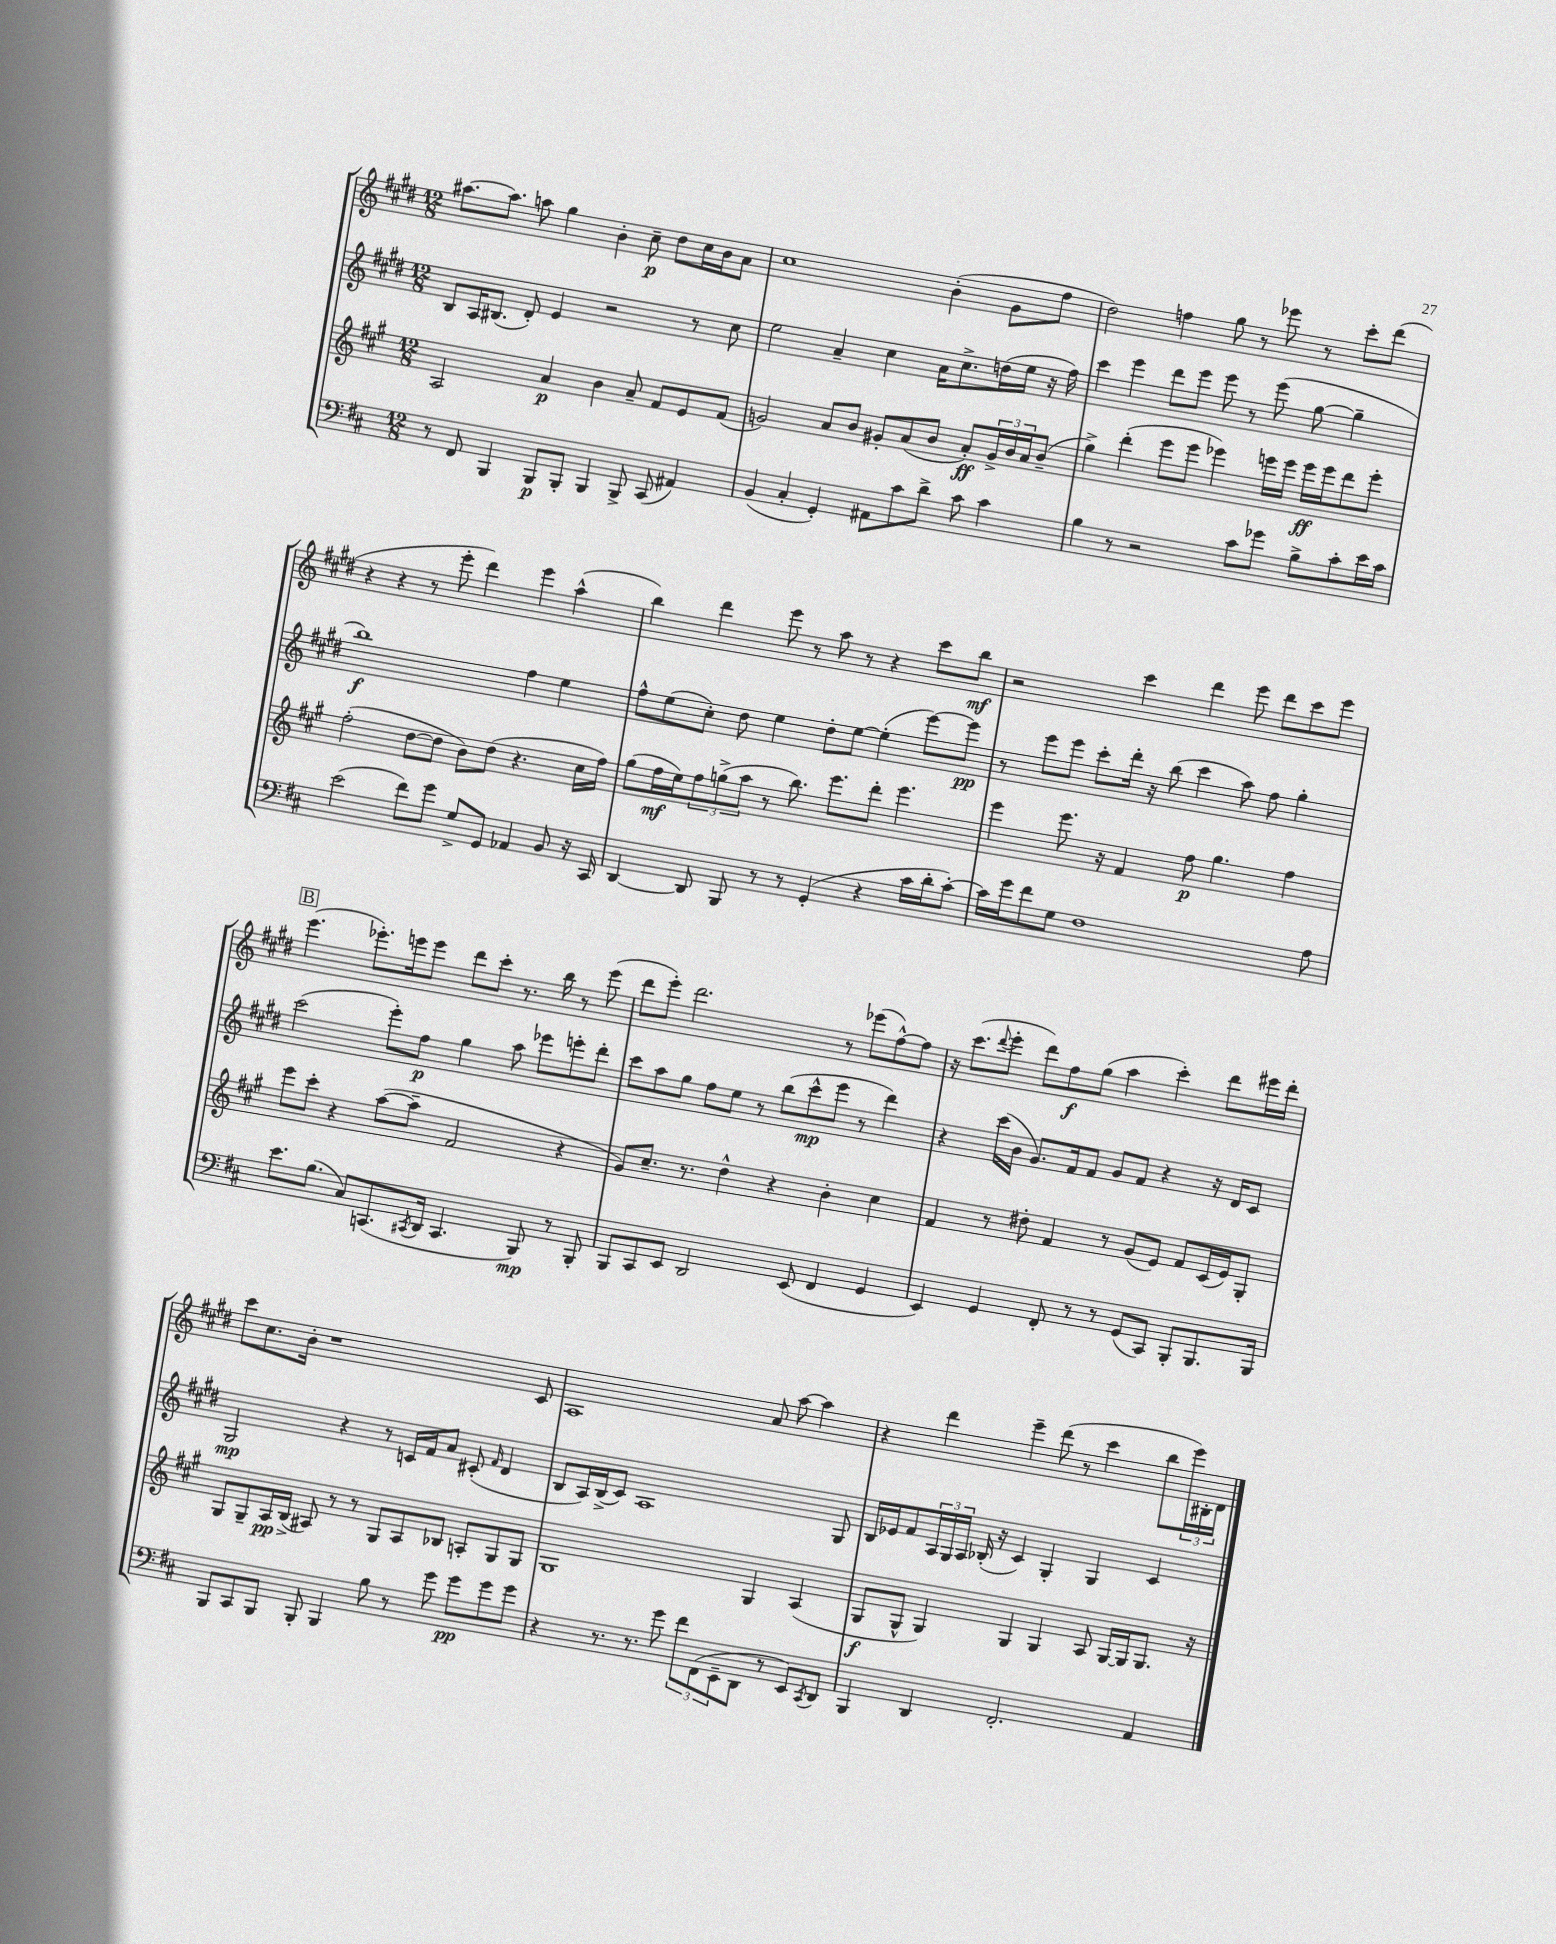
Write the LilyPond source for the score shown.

<<
\new StaffGroup <<
\new Staff = "s0" {
    \clef treble \key e \major \numericTimeSignature \time 12/8
    ais''8.~ ais''8. a''8 gis''4 b'4-. cis''8--\p dis''8 cis''16 b'16 a'8 |
    cis''1 b'4-.( gis'8 fis''8 |
    dis''2) f''4 gis''8 r8 ees'''8 r8 cis'''8-. dis'''8( |
    r4 r4 r8 e'''8-. dis'''4) e'''4 a''4-^( |
    b''4) dis'''4 e'''8 r8 a''8 r8 r4 cis'''8 b''8\mf |
    r2 cis'''4 dis'''4 e'''8 dis'''8 cis'''8 e'''8 |
    \mark \markup { \box "B" } e'''4.( ees'''8.-.) e'''16 e'''8 dis'''8 cis'''8-. r8. b''16 r8 e'''8( |
    dis'''8 e'''8-.) dis'''2. r8 ees'''8( fis''8~-^) fis''8 |
    r16 cis'''8.( \appoggiatura { dis'''8 } e'''8-. dis'''8) fis''8\f gis''8( a''4 cis'''4-.) dis'''8 eis'''16 dis'''16-. |
    cis'''8 cis''8. b'16-. r1 cis'8 |
    a1 a'8 a''8~ a''4 |
    r4 dis'''4 e'''4-- dis'''8( r8 cis'''4 b''8 \tuplet 3/2 { e'''16) bis16-. dis'16 } \bar "|." |
}
\new Staff = "s1" {
    \clef treble \key e \major \numericTimeSignature \time 12/8
    b8 a16 bis8.( dis'8-.) e'4 r2 r8 cis''8 |
    e''2 a'4-- cis''4 a'16 cis''8.-> d''16( e''16 r16 fis''16) |
    cis'''4 e'''4 dis'''8 e'''8 e'''8 r8 e'''8( gis''8~ gis''4-- |
    b''1\f) fis''4 e''4 |
    fis''8-^ e''8( cis''8-.) dis''8 e''4 dis''8-. e''8~ e''4-.( e'''8~) e'''8\pp |
    r8 e'''8 e'''8 cis'''8-. dis'''16-. r16 b''8( cis'''4 a''8) fis''8 gis''4-. |
    \mark \markup { \box "B" } cis'''2( e'''8-.) fis''8\p gis''4 a''8 ees'''8 e'''8-. dis'''8-. |
    cis'''8 a''8 gis''8 fis''8 e''8 r8 b''8( cis'''8-^\mp e'''8 r8 dis'''4) |
    r4 cis'''16( b'16 gis'8.) fis'16 fis'8 gis'8 fis'8 r4 r16 dis'16 cis'8 |
    gis2\mp r4 r8 c'16 fis'16 a'8 cis'8-.( \grace { fis'16 } dis'4 |
    b8 a16) b16->( cis'8) a1 gis8 |
    b16 ees'16 fis'8 \tuplet 3/2 { a16 gis16 a16 } bes16-.( r16 cis'4) gis4-. gis4 cis'4 \bar "|." |
}
\new Staff = "s2" {
    \clef treble \key a \major \numericTimeSignature \time 12/8
    a2 a'4\p b'4 a'8-- fis'8 e'8 fis'8( |
    g'2) a'8 b'8 gis'8-. a'8( b'8 a'8-.\ff) \tuplet 3/2 { gis'16-> b'16 a'16 } b'8--( |
    gis''4->) d'''4-.( e'''8 e'''8 ees'''4) e'''16 e'''16 e'''16\ff e'''16 d'''8 e'''8-. |
    fis''2-.( d''8~ d''8 b'8) d''8( r4. cis''16 fis''16) |
    gis''8( fis''16\mf e''16) \tuplet 3/2 { fis''8 g''8->( a''8 } r8 b''8.) e'''8. d'''8-. e'''4. |
    e'''4 e'''8. r16 fis'4 fis''8\p gis''4. fis''4 |
    \mark \markup { \box "B" } e'''8 cis'''8-. r4 a''8~( a''8-- fis'2 r4 |
    gis'8) cis''8.-- r8. d''4-^ r4 b'4-. cis''4 |
    fis'4 r8 dis''8-. fis'4 r8 gis'8( e'8) fis'8 cis'16( e'16) gis8-. |
    gis8 gis8-- a16\pp b16->( ais8) r8 r8 gis8 ais8 bes8 a8-. gis8 gis8 |
    gis1 gis4 a4( |
    gis8\f gis8-^ gis4) gis4 gis4 a8 gis16~ gis16 gis8. r16 \bar "|." |
}
\new Staff = "s3" {
    \clef bass \key d \major \numericTimeSignature \time 12/8
    r8 fis,8 b,,4 b,,8\p b,,8-. b,,4 b,,8-> cis,8( ais,4) |
    b,4( cis4-. g,4-.) ais,8 cis'8 d'8-> cis'8 cis'4 |
    b4 r8 r2 cis'8 ges'8 b8-> cis'8-. e'16 cis'16 |
    e'2( fis'8) g'8 g8-> g,8 aes,4 b,8 r16 cis,16 |
    d,4~ d,8 b,,8 r8 r8 g,4-.( r4 cis'16 d'16-. cis'8~-.) |
    cis'16 g'16 fis'8 g8 fis1 a8 |
    \mark \markup { \box "B" } e'8. b8.( cis8) c,8.( \acciaccatura { cis,8 } d,16 cis,4. b,,8\mp) r8 b,,8-. |
    b,,8 cis,8 e,8 d,2 e,8( fis,4 g,4 |
    e,4) g,4 fis,8-. r8 r8 g,8( cis,8) b,,8-. b,,8. b,,16 |
    b,,8 cis,8 b,,8 b,,8-. b,,4 b8 r8 g'8 g'8\pp g'8 g'8 |
    r4 r8. r8. g'8 \tuplet 3/2 { fis'8 fis,8( e,8-- } d,8 r8 e,8) \acciaccatura { cis,8 } d,8 |
    b,,4 d,4 fis,2.-. a,4 \bar "|." |
}
>>
>>
\layout { \context { \Score \remove "Bar_number_engraver" } }
